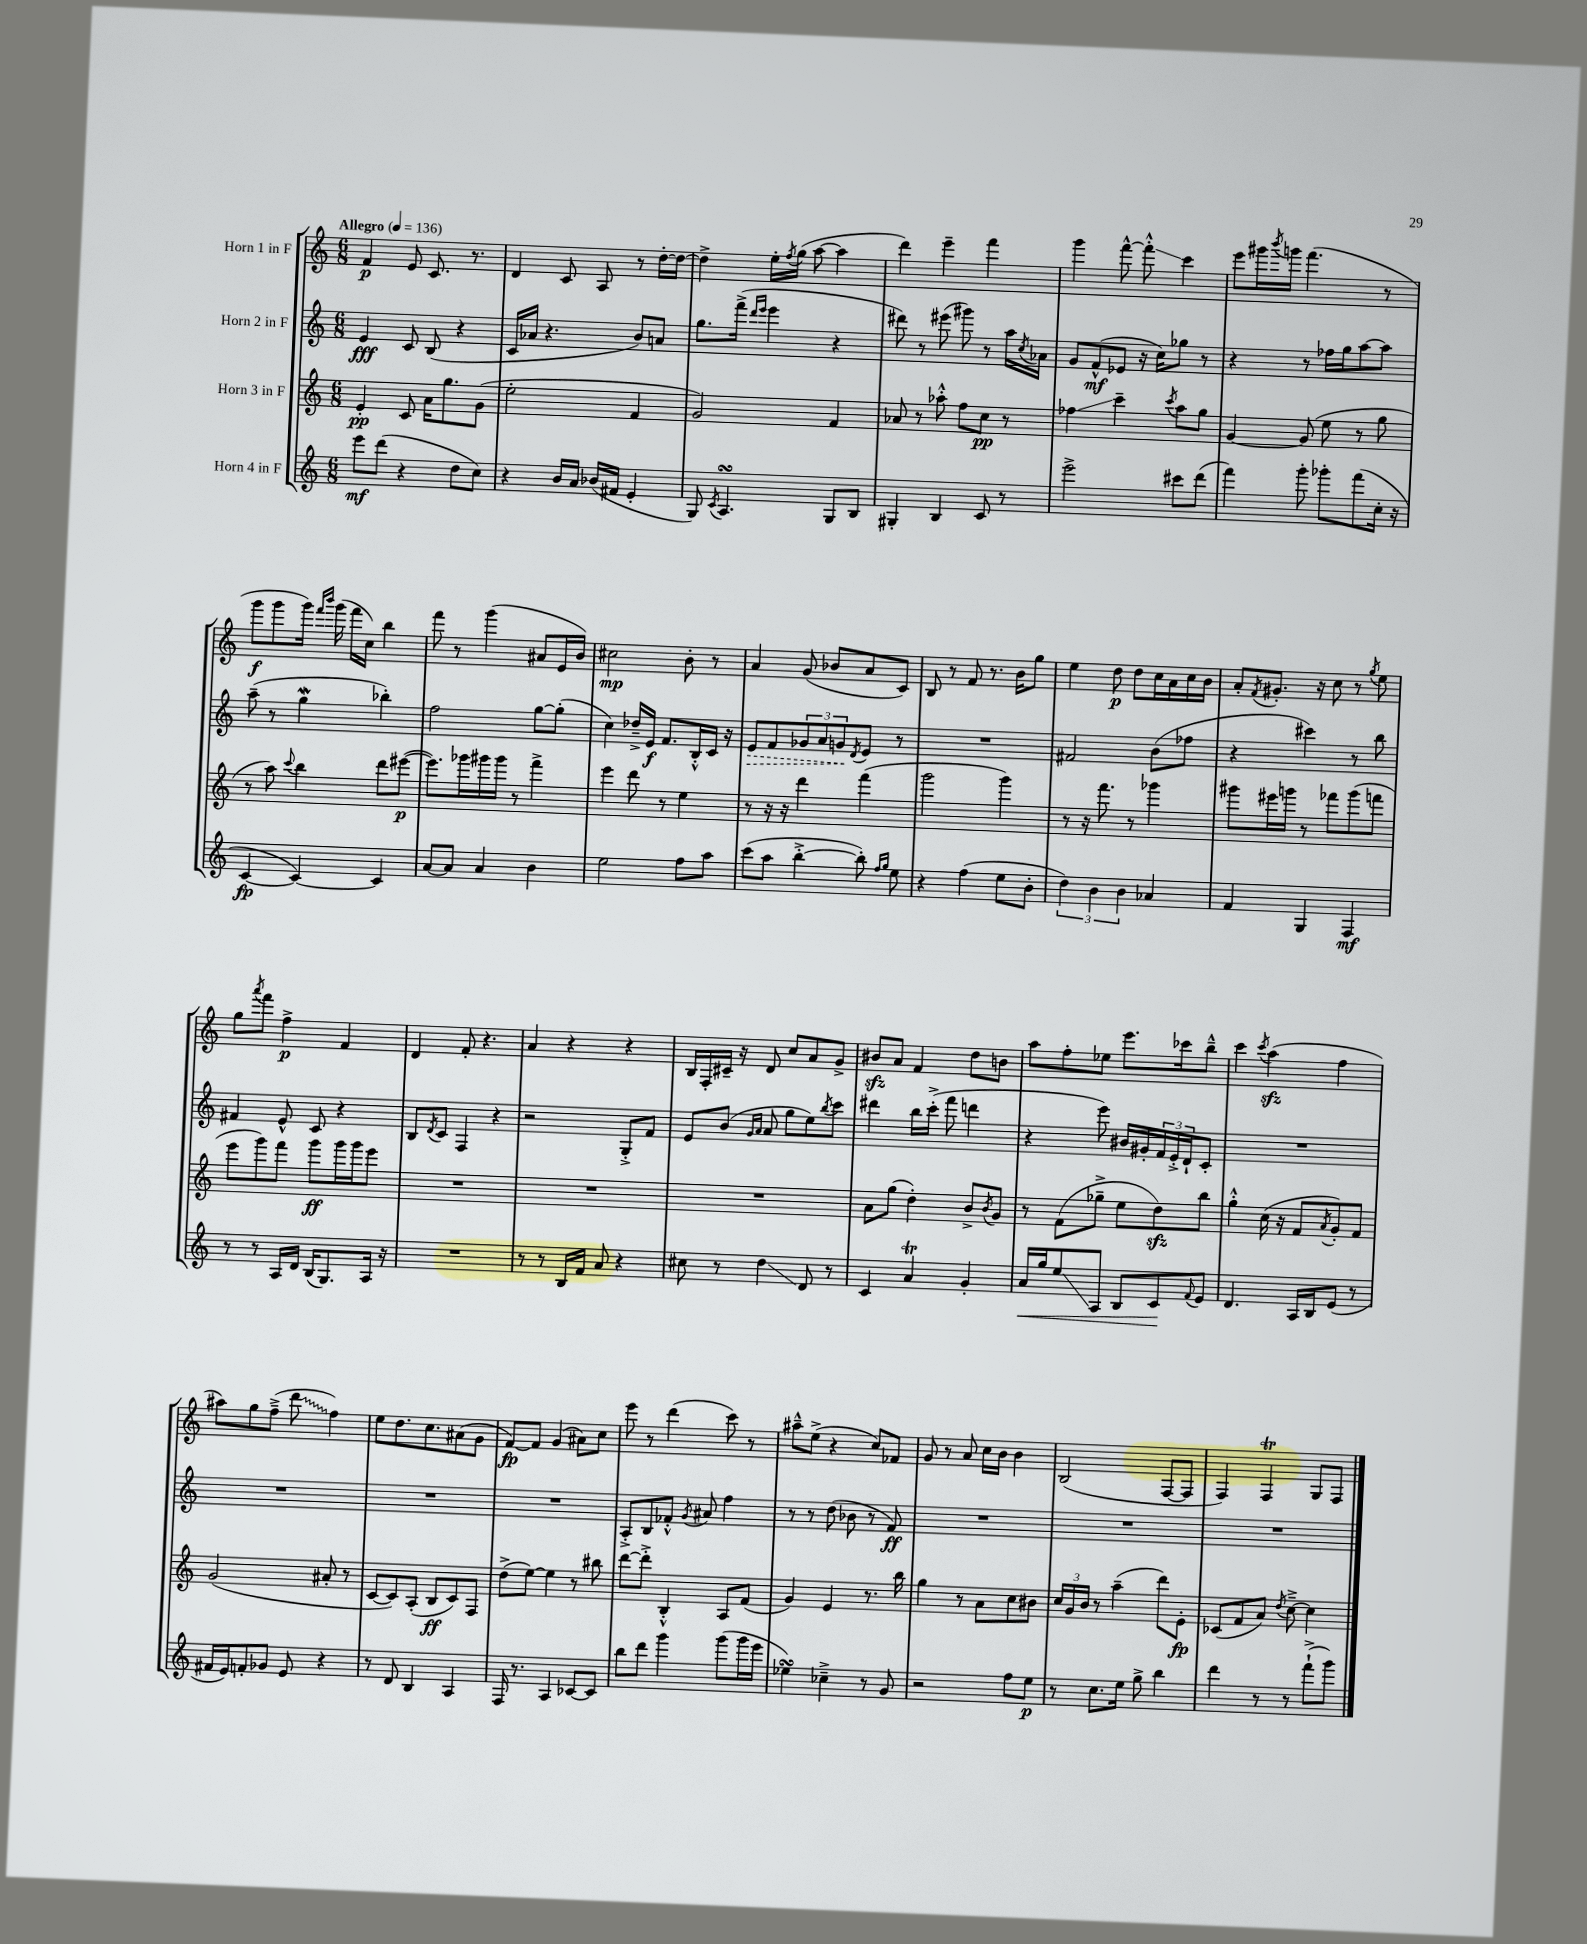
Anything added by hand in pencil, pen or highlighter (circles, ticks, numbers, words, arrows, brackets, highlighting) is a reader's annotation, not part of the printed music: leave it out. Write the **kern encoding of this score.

**kern	**kern	**kern	**kern
*staff4	*staff3	*staff2	*staff1
*clefG2	*clefG2	*clefG2	*clefG2
*k[]	*k[]	*k[]	*k[]
*M6/8	*M6/8	*M6/8	*M6/8
*MM136	*MM136	*MM136	*MM136
8eee	4e'	4e	4f
(8ddd	.	.	.
4r	8c	8c	8e
.	16a	(8B	8.c
.	8.gg	.	.
8dd	.	4r	.
.	.	.	8.r
8cc)	(8g	.	.
=	=	=	=
4r	2ee'	16c	4d
.	.	16a-	.
.	.	4.r	.
16b	.	.	8c
16a	.	.	.
(16b-	.	.	8A
16f#	.	.	.
4e'	4f	8b)	8r
.	.	8a	[16dd'
.	.	.	16dd_
=	=	=	=
8G)	2g)	8.gg	4dd^]
8qc	.	.	.
4.A	.	.	.
.	.	(16fff^	.
.	.	16qqddd	.
.	.	16qqeee	.
.	.	4eee	16ee'
.	.	.	8qff
.	.	.	(16gg
.	.	.	[8aa
8G	4f	4r	4aa]
8B	.	.	.
=	=	=	=
4G#'	8a-	8ddd#)	4ddd)
.	8r	8r	.
4B	8aa-'^^	(8eee#	4eee~
.	8ff	8ggg#)	.
8c	8cc	8r	4fff
8r	8r	16aa	.
.	.	8qcc	.
.	.	16a-	.
=	=	=	=
2eee^	4ff-	8g	4ggg
.	.	(8f^^	.
.	4ccc~	8e-	[8fff^^
.	.	16r	8fff'^^]
.	.	16cc)	.
.	8qccc	.	.
8ccc#	8aa	8gg-	4ccc
(8ddd	8gg	8r	.
=	=	=	=
4fff)	[4g	4r	8eee
.	.	.	16ggg#
.	.	.	8qbbb
.	.	.	16ggg
8ggg'	(8g]	8r	(4.fff
8ggg-'	8ee	16ff-	.
.	.	16gg	.
(8fff	8r	[8aa	.
16cc'	8gg	8aa]	8r
16r	.	.	.
=	=	=	=
[4c	8r	(8aa~	8ggg
.	8aa)	8r	8ggg
.	8qqccc	.	.
4c_)	4bb	4gg	16ggg)
.	.	.	16qqfff
.	.	.	16qqbbb
.	.	.	(16ggg
.	.	.	16fff
.	.	.	16cc)
4c]	8ddd	4bb-')	4bb
.	([8eee#	.	.
=	=	=	=
[8a	8.eee#])	2ff	8fff
8a]	.	.	8r
.	16ggg-	.	.
4a	16ggg#	.	(4ggg
.	16ggg#	.	.
.	8r	.	.
4b	4fff^	[8gg	8a#
.	.	(8gg']	16e
.	.	.	16b)
=	=	=	=
2ee	4eee	4cc)	2cc#
.	8ddd	16dd-~^	.
.	.	16e	.
.	8r	8.f	.
8ff	4ee	.	8b'
.	.	16B'^^	.
8aa	.	16c	8r
.	.	16r	.
=	=	=	=
(8ccc	8r	8e	4a
8aa	16r	8f	.
.	16r	.	.
[4bb'^	4ddd	12g-	(8g
.	.	12a	.
.	.	.	8b-
.	.	12g	.
.	.	8qd	.
8bb'])	(4fff	8e	8a
16qqff	.	.	.
16qqgg	.	.	.
8ee	.	8r	8c)
=	=	=	=
4r	2ggg	2.r	8B
.	.	.	8r
(4ff	.	.	8f
.	.	.	8.r
8ee	4ggg)	.	.
.	.	.	16b
8b'	.	.	8gg
=	=	=	=
6dd)	8r	2f#	4ee
.	16r	.	.
6b	.	.	.
.	8.fff	.	.
.	.	.	8dd
6b	.	.	.
.	8r	.	8dd
4a-	4ggg-	(8b	16cc
.	.	.	16a
.	.	8ff-	16cc
.	.	.	16b
=	=	=	=
4f	8ggg#	4r	8a'
.	.	.	8qf
.	16eee#	.	8.g#'
.	16ggg	.	.
4G	8r	4ccc#)	.
.	.	.	16r
.	8fff-	.	8cc
4F	(8ggg	8r	8r
.	.	.	8qgg
.	8fff	8bb	8ee
=	=	=	=
8r	8eee	4f#	8gg
.	.	.	8qaaa
8r	8ggg)	.	8fff
16A	8fff	8e^^	4ff^
16d	.	.	.
(16B	8ggg	8c	.
8.G)	.	.	.
.	16ggg	4r	4f
.	16ggg	.	.
16A	8eee	.	.
16r	.	.	.
=	=	=	=
2.r	2.r	8B	4d
.	.	8qd	.
.	.	8c	.
.	.	4F	8f'
.	.	.	4.r
.	.	4r	.
=	=	=	=
8r	2.r	2r	4a
8r	.	.	.
16B	.	.	4r
16f	.	.	.
8a	.	.	.
4r	.	8G'^	4r
.	.	8f	.
=	=	=	=
8cc#	2.r	8e	16B
.	.	.	16F'
8r	.	(8b	16c#~
.	.	.	16r
.	.	16qqg	.
.	.	16qqa	.
4dd	.	8a	8d
.	.	8gg	8cc
8d	.	8ee)	8a
.	.	8qbb	.
8r	.	8ccc	8g^
=	=	=	=
4c	8a	4ddd#	8b#
.	(8gg	.	8a
4a	4dd')	16bb	4f
.	.	(16ccc'^	.
.	.	8fff	.
4g'	8b^	4ddd	8dd
.	8qb	.	.
.	8g	.	8b
=	=	=	=
16a	8r	4r	8aa
16gg	.	.	.
8ee	(8f	.	8ff'
8A	8gg-~^	8eee)	8ee-
8B	8ee	16b#	8.eee
.	.	16g#'	.
8c	8dd)	24f	.
.	.	24e'^	.
.	.	.	16ccc-
.	.	24d`	.
8qqf	.	.	.
8e	8bb	8c'	8bb~^^
=	=	=	=
4.d	4gg'^^	2.r	4ccc
.	.	.	8qccc
.	(16cc	.	(4aa
.	16r	.	.
16A	8f	.	.
16B	.	.	.
.	8qa	.	.
(8e	8g')	.	4ff
8r	8f	.	.
=	=	=	=
16f#	(2g	2.r	8aa#)
16e)	.	.	.
8f'	.	.	8gg
8g-	.	.	(8ff~^
8e	.	.	8ddd
4r	8a#'	.	4ff)
.	8r	.	.
=	=	=	=
8r	[8c	2.r	8ee
8d	8c])	.	8.dd
4B	(8A'	.	.
.	.	.	8.cc
.	8B	.	.
4A	8c)	.	(8a#
.	8F	.	8g
=	=	=	=
16F	(8dd^	2.r	[8f)
8.r	.	.	.
.	[8ee)	.	8f]
4A	4ee]	.	(4g
[8c-	8r	.	8a#)
8c-]	8bb#	.	8cc
=	=	=	=
8bb	[8ddd	8A'^	8eee
8ddd	8ddd'^]	8B	8r
4ggg	4B'^^	8f-'^^	(4ddd
.	.	8qg	.
.	.	8a#	.
(8ggg	8A	4ff	8ccc)
16ggg	(8f	.	8r
16eee	.	.	.
=	=	=	=
4ee-)	4g)	8r	8aa#~^^
.	.	8r	(8ee^
4cc-~^	4e	(8dd	4r
.	.	8b-	.
8r	8.r	8r	8cc)
8g	.	8f)	8f-
.	16bb	.	.
=	=	=	=
2r	4gg	2.r	8g
.	.	.	8r
.	8r	.	8a
.	8a	.	16cc
.	.	.	16b
8ff	8cc	.	4b
8ee	8b#	.	.
=	=	=	=
8r	24cc	2.r	(2B
.	24g	.	.
.	24b	.	.
8.cc	8r	.	.
.	(4aa~	.	.
16ee	.	.	.
8gg^	.	.	.
4bb	8ddd)	.	[8F
.	8e'	.	8F]
=	=	=	=
4ddd	(8c-	2.r	4F)
.	8f	.	.
8r	8a)	.	4F
.	8qdd	.	.
8r	[8cc~^	.	.
(8fff`^	4cc]	.	8G
8ggg)	.	.	8F
==	==	==	==
*-	*-	*-	*-
